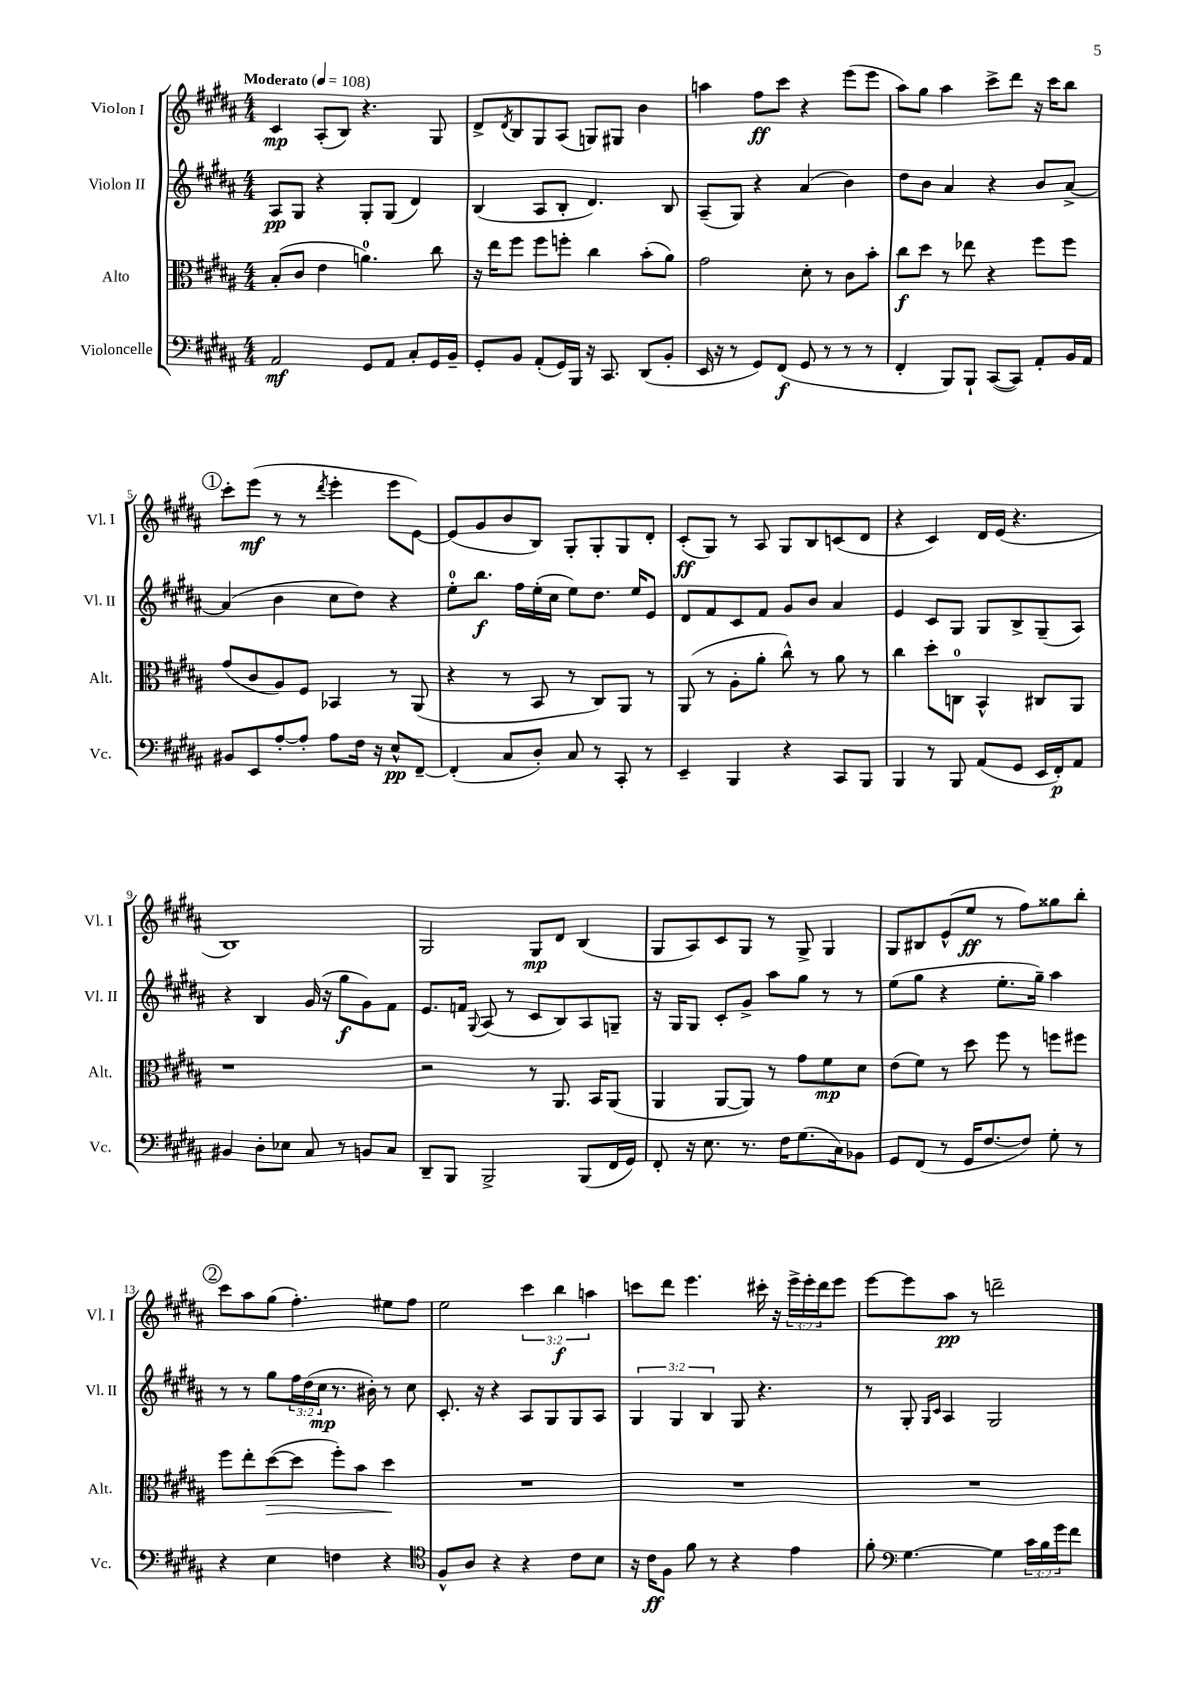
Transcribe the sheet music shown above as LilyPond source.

<<
\new StaffGroup <<
\new Staff = "s0" \with { instrumentName = "Violon I" shortInstrumentName = "Vl. I" } {
    \clef treble \key b \major \numericTimeSignature \time 4/4 \override Staff.TupletNumber.text = #tuplet-number::calc-fraction-text \tempo "Moderato" 4 = 108
    cis'4\mp ais8-.( b8) r4. gis8 |
    dis'8-> \acciaccatura { dis'8 } b8 gis8 ais8( g8) gis8 b'4 |
    a''4 fis''8\ff cis'''8 r4 e'''8( e'''8 |
    ais''8) gis''8 ais''4 cis'''8-> dis'''8 r16 cis'''16 b''8 |
    \mark \markup { \circle "1" } cis'''8-. e'''8\mf( r8 r8 \acciaccatura { dis'''8 } e'''4-. e'''8 e'8~) |
    e'8( gis'8 b'8 b8) gis8-. gis8-. gis8 dis'8-. |
    cis'8-.\ff( gis8) r8 ais8 gis8 b8 c'8( dis'8 |
    r4 cis'4) dis'16 e'16( r4. |
    b1) |
    gis2 gis8\mp dis'8 b4( |
    gis8 ais8) cis'8 gis8 r8 gis8-> gis4 |
    gis8 bis8 e'8-^( e''8\ff r8 fis''8) gisis''8 b''8-. |
    \mark \markup { \circle "2" } cis'''8 ais''8 gis''8( fis''4.-.) eis''8 fis''8 |
    e''2 \tuplet 3/2 { cis'''4 b''4\f a''4 } |
    c'''8 dis'''8 e'''4. cis'''16-. r16 \tuplet 3/2 { e'''16-> e'''16-. dis'''16 } e'''8 |
    e'''8~ e'''8 ais''8\pp r8 d'''2-- \bar "|." |
}
\new Staff = "s1" \with { instrumentName = "Violon II" shortInstrumentName = "Vl. II" } {
    \clef treble \key b \major \numericTimeSignature \time 4/4 \override Staff.TupletNumber.text = #tuplet-number::calc-fraction-text
    ais8\pp gis8 r4 gis8-. gis8( dis'4) |
    b4( ais8 b8-. dis'4.) b8 |
    ais8--( gis8) r4 ais'4( b'4) |
    dis''8 b'8 ais'4 r4 b'8 ais'8~-> |
    \mark \markup { \circle "1" } ais'4( b'4 cis''8 dis''8) r4 |
    e''8-0-. b''8.\f fis''16 e''16-.( cis''16 e''8) dis''8. e''16 e'8 |
    dis'8 fis'8 cis'8 fis'8 gis'8 b'8 ais'4 |
    e'4 cis'8 gis8 gis8 b8-> gis8--( ais8) |
    r4 b4 gis'16( r16 gis''8\f gis'8) fis'8 |
    e'8. f'16 \appoggiatura { gis8 } ais8( r8 cis'8 b8) ais8 g8-- |
    r16 gis16 gis8 cis'8-. gis'8-> ais''8 gis''8 r8 r8 |
    e''8( gis''8 r4 e''8.-. gis''16--) ais''4 |
    \mark \markup { \circle "2" } r8 r8 gis''8 \tuplet 3/2 { fis''16 dis''16( cis''16\mp } r8. bis'16-.) r8 cis''8 |
    cis'8.-. r16 r4 ais8 gis8 gis8 ais8 |
    \tuplet 3/2 { gis4 gis4 b4 } gis8 r4. |
    r8 gis8-. \grace { gis16 cis'16 } ais4 gis2 \bar "|." |
}
\new Staff = "s2" \with { instrumentName = "Alto" shortInstrumentName = "Alt." } {
    \clef alto \key b \major \numericTimeSignature \time 4/4
    b8-.( cis'8 e'4 a'4.-0) cis''8 |
    r16 e''16 fis''8 fis''8 f''8-. cis''4 b'8-.( ais'8) |
    gis'2 dis'8-. r8 cis'8 b'8-. |
    cis''8\f dis''8 r8 ees''8 r4 fis''8 fis''8 |
    \mark \markup { \circle "1" } gis'8( cis'8 ais8) fis8 bes,4 r8 ais,8( |
    r4 r8 b,8 r8 cis8) ais,8 r8 |
    ais,8( r8 ais8-. ais'8-. cis''8-^) r8 ais'8 r8 |
    cis''4 dis''8-. c8-0 b,4-^ cis8 ais,8 |
    r1 |
    r2 r8 ais,8. b,16 ais,8( |
    ais,4 ais,8~ ais,8) r8 gis'8 fis'8\mp dis'8 |
    e'8( fis'8) r8 dis''8 fis''8 r8 f''8 fis''8 |
    \mark \markup { \circle "2" } fis''8 e''8-. dis''8~\>( dis''8 fis''8-.) b'8 dis''4\! |
    R1 |
    R1 |
    R1 \bar "|." |
}
\new Staff = "s3" \with { instrumentName = "Violoncelle" shortInstrumentName = "Vc." } {
    \clef bass \key b \major \numericTimeSignature \time 4/4 \override Staff.TupletNumber.text = #tuplet-number::calc-fraction-text
    ais,2\mf gis,8 ais,8 cis8-. gis,16 b,16-- |
    gis,8-. b,8 ais,8-.( gis,16) b,,16 r16 cis,8. dis,8( b,8-. |
    e,16 r16 r8 gis,8) fis,8\f( gis,8 r8 r8 r8 |
    fis,4-. b,,8) b,,8-! cis,8~( cis,8) ais,8-. b,16 ais,16 |
    \mark \markup { \circle "1" } bis,8 e,8 ais8~-. ais8-. ais8 fis16 r16 e8-^\pp fis,8~-- |
    fis,4-.( cis8 dis8-.) cis8 r8 cis,8-. r8 |
    e,4-- b,,4 r4 cis,8 b,,8 |
    b,,4 r8 b,,8 ais,8( gis,8 e,16 fis,16-.\p) ais,8 |
    bis,4 dis8-. ees8 cis8 r8 b,8 cis8 |
    dis,8-- b,,8 b,,2-> b,,8( fis,16 gis,16) |
    fis,8-. r16 e8. r8. fis16 gis8.( cis16) bes,8 |
    gis,8 fis,8( r8 gis,16 fis8.~ fis8) gis8-. r8 |
    \mark \markup { \circle "2" } r4 e4 f4 r4 |
    \clef tenor fis8-^ ais8 r4 r4 cis'8 b8 |
    r16 cis'16\ff fis8 fis'8 r8 r4 e'4 |
    fis'8-. \clef bass gis4.~ gis4 \tuplet 3/2 { cis'16 b16 gis'16 } fis'8 \bar "|." |
}
>>
>>
